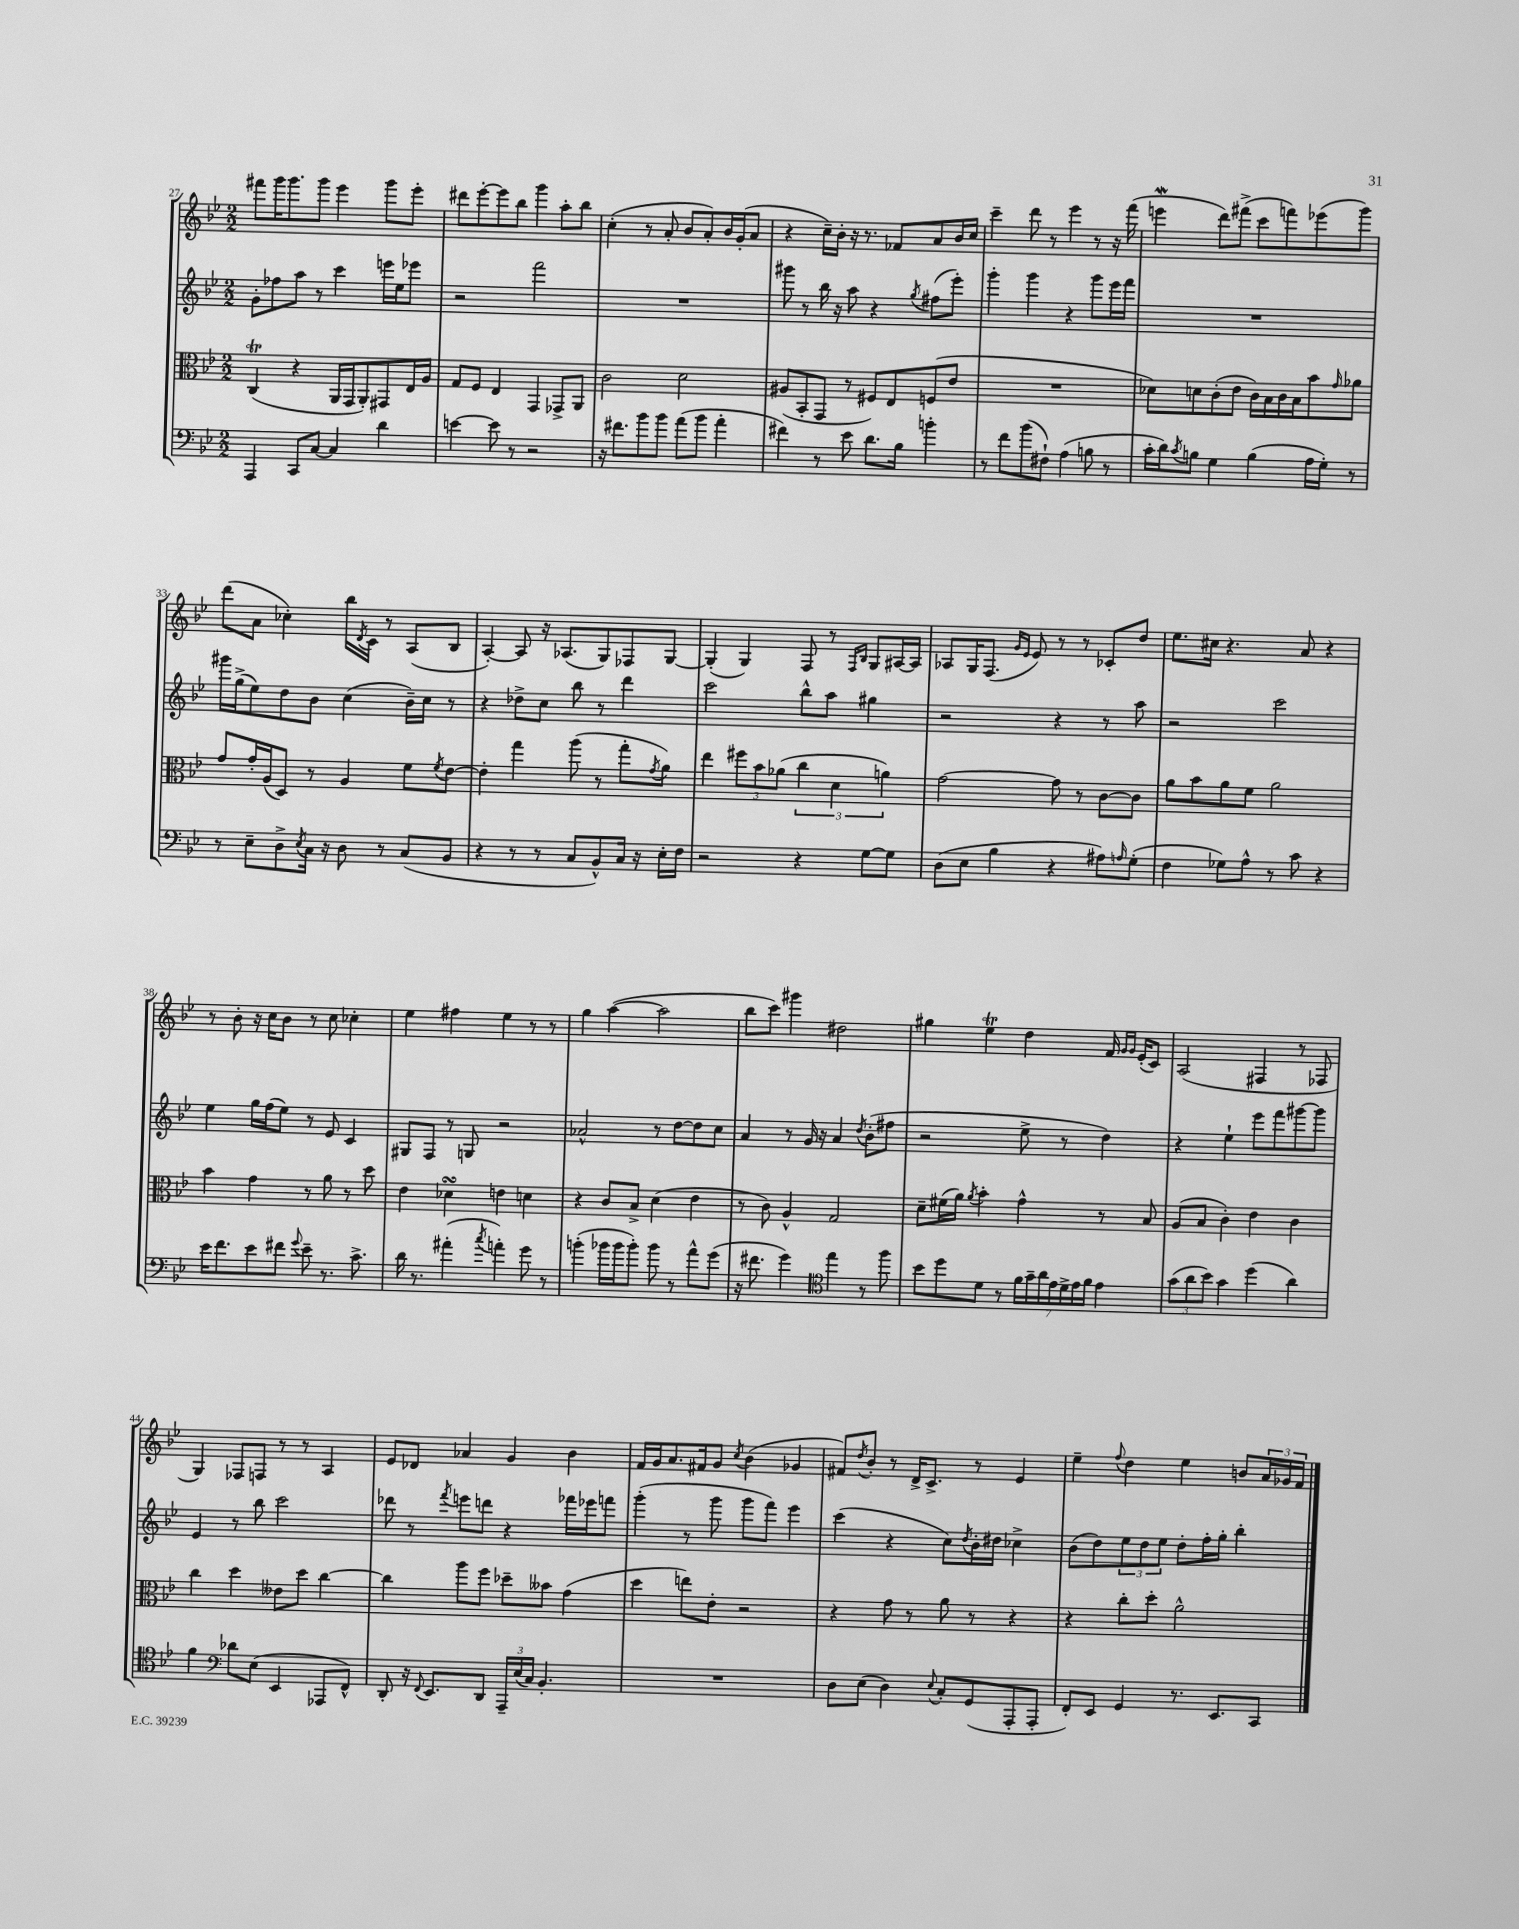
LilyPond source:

<<
\new StaffGroup <<
\new Staff = "s0" {
    \clef treble \key bes \major \numericTimeSignature \time 2/2
    fis'''8 g'''16 g'''8. g'''8 ees'''4 g'''8 ees'''8-. |
    dis'''8 ees'''8~-. ees'''8 bes''8 g'''4 a''8-. bes''8 |
    c''4-.( r8 a'8-. bes'8 a'8-.) bes'16 g'16-.( a'8 |
    r4 c''16--) bes'16-. r16 r8. fes'8 a'8 bes'16 c''16 |
    c'''4-- d'''8 r8 ees'''4 r8 r16 f'''16( |
    e'''4\mordent d'''8) fis'''8->( c'''8 f'''8) ees'''8( g'''8) |
    d'''8( a'8 ces''4-.) bes''16 \acciaccatura { d'8 } c'16 r8 a8( bes8 |
    a4~-.) a8 r16 aes8.( g8) fes8 g8~ |
    g4-.( g4) f8 r8 \grace { f16 bes16 } g8 ais16~ ais16 |
    aes8 g16 f8.( \grace { g'16 ees'16 } ees'8) r8 r8 ces'8-. d''8 |
    ees''8. cis''16 r4. a'8 r4 |
    r8 bes'8-. r16 c''16 bes'8 r8 c''8 ces''4-. |
    ees''4 fis''4 ees''4 r8 r8 |
    g''4 a''4~( a''2 |
    bes''8 c'''8) gis'''4 dis''2 |
    gis''4 ees''4\trill d''4 f'16 \grace { g'16 g'16 } ees'16-.( c'8) |
    a2( fis4 r8 fes8 |
    g4) fes8 f8 r8 r8 a4 |
    ees'8 des'8 aes'4 g'4 bes'4 |
    f'16 g'16 a'8. fis'16 g'8 \acciaccatura { c''8 } bes'4( ges'4 |
    fis'8) \acciaccatura { d''8 } bes'8-. r8 d'16-> c'8.-> r8 ees'4 |
    ees''4-- \appoggiatura { f''8 } d''4 ees''4 b'8 \tuplet 3/2 { a'16 ges'16 f'16 } \bar "|." |
}
\new Staff = "s1" {
    \clef treble \key bes \major \numericTimeSignature \time 2/2
    g'8-. fes''8 a''8 r8 c'''4 e'''16 ees''16 ees'''8 |
    r2 f'''2 |
    R1 |
    gis'''8 r8 bes''16 r16 a''8 r4 \acciaccatura { g''8 } fis''8( ees'''8-.) |
    g'''4-. g'''4 r4 g'''8 ees'''16 f'''16 |
    R1 |
    gis'''16 g''16->( ees''8) d''8 bes'8 c''4( bes'16--) c''16 r8 |
    r4 des''8-> c''8 bes''8 r8 d'''4 |
    c'''2 bes''8-^ a''8 gis''4 |
    r2 r4 r8 a''8 |
    r2 c'''2 |
    ees''4 g''16 f''16( ees''8) r8 ees'8 c'4 |
    gis8 f8 r8 g8 r2 |
    aes'2-^ r8 d''8~ d''8 c''8 |
    a'4 r8 g'16 r16 a'4 \acciaccatura { d''8 } bes'8-.( fis''8 |
    r2 ees''8-> r8 d''4) |
    r4 ees''4-! ees'''8 f'''8 gis'''8~ gis'''8 |
    ees'4 r8 bes''8 c'''2 |
    des'''8 r8 \acciaccatura { f'''8 } e'''8 d'''8 r4 fes'''16 ees'''16 f'''8 |
    g'''4-.( r8 g'''8 g'''8 f'''8) ees'''4 |
    c'''4( r4 c''8) \acciaccatura { d''8 } bes'16-. dis''16 ces''4-> |
    bes'8( d''8) \tuplet 3/2 { ees''8 d''8 ees''8 } d''8-. f''16-. g''16-. bes''4-. \bar "|." |
}
\new Staff = "s2" {
    \clef alto \key bes \major \numericTimeSignature \time 2/2
    c4\trill( r4 a,16 g,16 a,8-.) gis,8 ees16 a16 |
    g8 f8 ees4 g,4 ges,8-> a,8 |
    c'2 d'2 |
    ais8( bes,8-. g,8 r8 fis8) ees8 f8( ees'8 |
    R1 |
    des'8) d'8 c'8-.( ees'8 c'16) bes16 c'16 bes16 bes'8 \grace { g'16 } aes'8 |
    g'8 g'16-. a16( d8) r8 a4 f'8 \acciaccatura { f'8 } ees'8~ |
    ees'4-. g''4 a''8( r8 g''8-. \acciaccatura { g'8 } a'8) |
    ees''4 \tuplet 3/2 { fis''8 bes'8 aes'8( } \tuplet 3/2 { c''4 d'4 a'4) } |
    g'2~ g'8 r8 c'8~ c'8 |
    a'8 bes'8 a'8 f'8 a'2 |
    bes'4 g'4 r8 a'8 r8 d''8 |
    ees'4 des'4\turn e'4 d'4 |
    r4 c'8 bes8-> d'4( ees'4 |
    r8 c'8) a4-^ g2 |
    d'8-- fis'16( a'16) \acciaccatura { a'8 } bes'4-. g'4-^ r8 bes8 |
    a8( bes8 c'4-.) ees'4 c'4 |
    c''4 d''4 eeses'8 d''8 c''4~ |
    c''4 a''8 f''8 des''8-- beses'8 g'4( |
    d''4 e''8) ees'8-. r2 |
    r4 g'8 r8 a'8 r8 r4 |
    r4 c''8-. d''8-. a'2-^ \bar "|." |
}
\new Staff = "s3" {
    \clef bass \key bes \major \numericTimeSignature \time 2/2
    a,,4 c,8 c8~ c4 d'4 |
    e'4~ e'8 r8 r2 |
    r16 fis'8. bes'8 bes'8 a'8( bes'8 a'4-. |
    fis'4) r8 ees'8 d'8. bes16 b'4-. |
    r8 f'8 bes'8( fis8-!) a4( b8 r8 |
    c'16-. d'16) \acciaccatura { c'8 } b8 g4 b4( a16 g16-.) r8 |
    r8 ees8-- d8-> \acciaccatura { ees8 } c16 r16 d8 r8 c8( bes,8 |
    r4 r8 r8 c8 bes,8-^) c16 r16 ees16-. f16 |
    r2 r4 g8~ g8 |
    d8( ees8 bes4 r4 ais8) \grace { a16 } g8-.( |
    f4 ges8) a8-^ r8 c'8 r4 |
    ees'16 f'8. ees'8 fis'8 \appoggiatura { g'8 } ees'8-- r8. c'8.-> |
    d'16 r8. ais'4-.( \acciaccatura { c''8 } a'4-.) g'8 r8 |
    b'4-.( bes'16 bes'16 bes'8-.) bes'8 r8 a'8-^ g'8( |
    r16 fis'8. g'4) \clef tenor ees''4 r8 f''8 |
    bes'8 d''8 d'8 r8 \tuplet 7/4 { f'16 g'16-- a'16 ees'16 d'16-> ees'16 f'16 } ees'4 |
    \tuplet 3/2 { g'8( a'8 bes'8) } g'4 d''4( a'4) |
    f'4 \clef bass des'8 ees8( ees,4 aes,,8 f,8-^) |
    d,8-. r16 \appoggiatura { f,8 } ees,8. d,8 \tuplet 3/2 { a,,16-- ees16( c16) } bes,4.-. |
    R1 |
    d8 ees8( d4) \appoggiatura { ees8 } c8-. g,8( a,,8-. a,,8-. |
    f,8-.) ees,8 g,4 r8. ees,8. c,8 \bar "|." |
}
>>
>>
\layout { \context { \Score currentBarNumber = #27 } }
